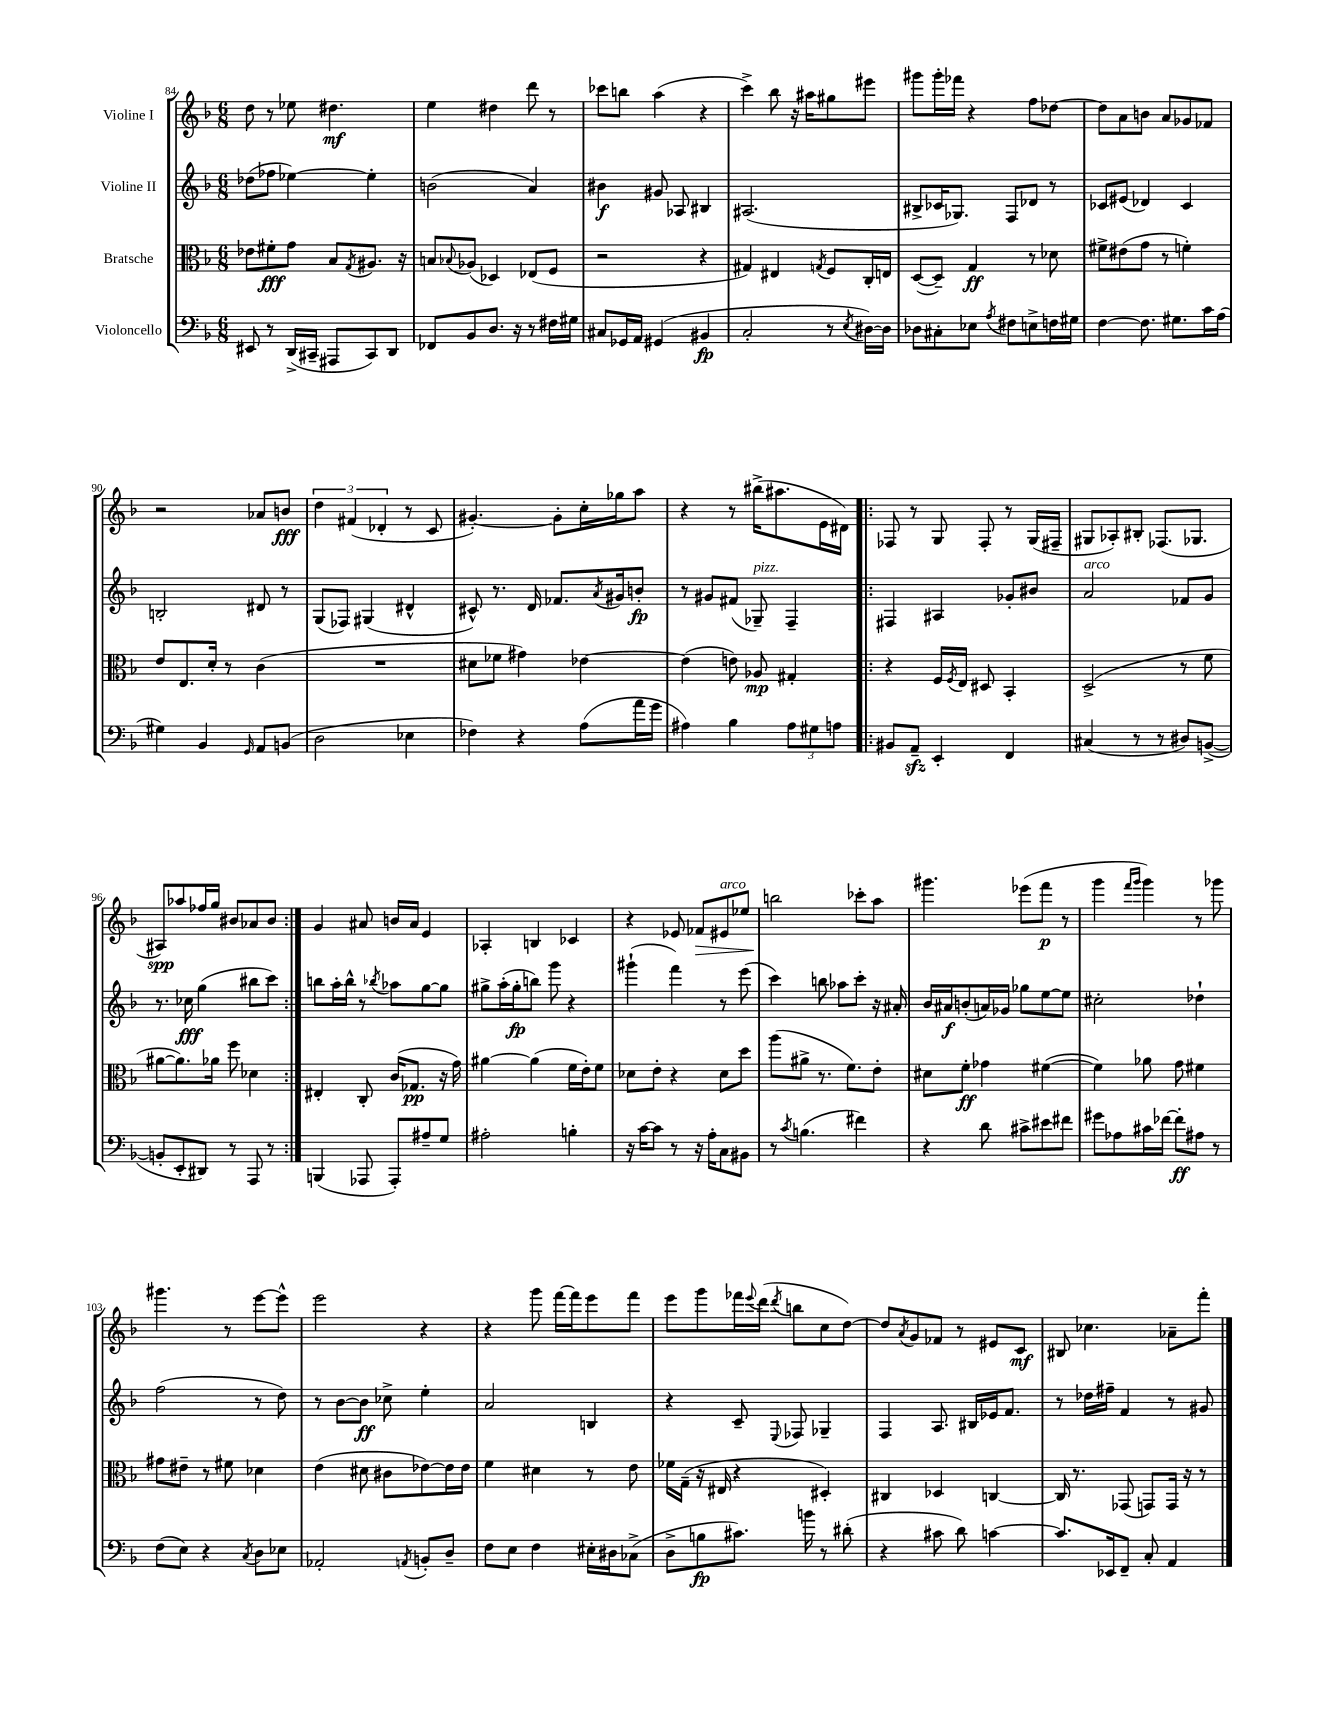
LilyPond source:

<<
\new StaffGroup <<
\new Staff = "s0" \with { instrumentName = "Violine I" } {
    \clef treble \key f \major \numericTimeSignature \time 6/8
    d''8 r8 ees''8 dis''4.\mf |
    e''4 dis''4 d'''8 r8 |
    ces'''8 b''8 a''4( r4 |
    c'''4->) bes''8 r16 ais''16 gis''8 eis'''8 |
    gis'''8 gis'''16-. fes'''16 r4 f''8 des''8~ |
    des''8 a'8 b'8 a'8 ges'8 fes'8 |
    r2 aes'8 b'8\fff |
    \tuplet 3/2 { d''4 fis'4( des'4-. } r8 c'8 |
    gis'4.~-.) gis'8-. c''16-. ges''16 a''8 |
    r4 r8 bis''16->( ais''8. e'16 dis'16) |
    \repeat volta 2 { fes8 r8 g8 fes8-. r8 g16( fis16-- |
    gis8 aes8-.) bis8-. fes8.( ges8. |
    ais8\spp) aes''8 fes''16 g''16 bis'8 aes'8 bis'8 | }
    g'4 ais'8 b'16 ais'16 e'4 |
    aes4-. b4 ces'4 |
    r4 ees'8 fes'8\> eis'8^\markup { \italic "arco" } ees''8 |
    b''2\! ces'''8-. a''8 |
    gis'''4. ees'''8( f'''8\p r8 |
    g'''4 \grace { f'''16 g'''16 } g'''4) r8 ges'''8 |
    gis'''4. r8 e'''8~ e'''8-^ |
    e'''2 r4 |
    r4 g'''8 f'''16~ f'''16 e'''8 f'''8 |
    e'''8 g'''8 fes'''16 \appoggiatura { e'''8 } d'''16( \acciaccatura { d'''8 } b''8 c''8 d''8~) |
    d''8 \acciaccatura { a'8 } g'8 fes'8 r8 eis'8 c'8\mf |
    bis8 ces''4. aes'8-- f'''8-. \bar "|." |
}
\new Staff = "s1" \with { instrumentName = "Violine II" } {
    \clef treble \key f \major \numericTimeSignature \time 6/8
    des''8( fes''8 ees''4~) ees''4-. |
    b'2( a'4) |
    bis'4\f gis'8 aes8 bis4 |
    ais2.( |
    bis8-> ces'16 ges8.) f8 des'8 r8 |
    ces'8 eis'8( des'4) ces'4 |
    b2-. dis'8 r8 |
    g8( fes8) gis4( dis'4-^ |
    cis'8-^) r8. d'16 fes'8. \acciaccatura { a'8 } gis'16 b'8-.\fp |
    r8 gis'8 fis'8( ges8--^\markup { \italic "pizz." }) f4-- |
    \repeat volta 2 { fis4 ais4 ges'8-. bis'8 |
    a'2^\markup { \italic "arco" } fes'8 g'8 |
    r8. ces''16\fff g''4( bis''8 c'''8) | }
    b''8 a''16-. b''16-^ r8 \acciaccatura { bes''8 } aes''8 g''8~ g''8 |
    gis''8-> a''16-.( gis''16-.\fp b''8) g'''8 r4 |
    gis'''4-!( f'''4) r8 e'''8( |
    c'''4) b''8 aes''8 c'''8-. r16 ais'16-. |
    bes'16 ais'16\f b'8-.( a'16) ges'16 ges''8 e''8~ e''8 |
    cis''2-. des''4-! |
    f''2( r8 d''8) |
    r8 bes'8~ bes'8\ff ces''8-> e''4-. |
    a'2 b4 |
    r4 c'8-- \appoggiatura { e8 } fes8 ges4-- |
    f4 a8. bis16 ees'16 f'8. |
    r8 des''16 fis''16-- f'4 r8 gis'8 \bar "|." |
}
\new Staff = "s2" \with { instrumentName = "Bratsche" } {
    \clef alto \key f \major \numericTimeSignature \time 6/8
    ees'8 fis'8-.\fff g'8 bes8 \acciaccatura { g8 } ais8. r16 |
    b8 \appoggiatura { bes8 } aes8( des4) ees8( f8 |
    r2 r4 |
    gis4) eis4 \acciaccatura { g8 } f8 c16-. e16 |
    d8~( d8--) g4\ff r8 des'8 |
    fis'8-> eis'8( g'8 r8 f'4-.) |
    e'8 e8. d'16-. r8 c'4( |
    R2. |
    dis'8 fes'8 gis'4) ees'4~ |
    ees'4( e'8) aes8\mp gis4-. |
    \repeat volta 2 { r4 f16 \acciaccatura { f8 } e16 dis8 bes,4-. |
    d2->( r8 f'8 |
    ais'8~ ais'8.) aes'16 f''8 des'4 | }
    eis4-. c8-. c'16( ges8.\pp r16 g'16) |
    ais'4~ ais'4( f'16 e'16-.) f'8 |
    des'8 e'8-. r4 des'8 d''8 |
    a''8( ais'8-> r8. f'8.) e'8-. |
    dis'8 f'8-.\ff ges'4 fis'4~( |
    fis'4) aes'8 g'8 fis'4 |
    gis'8 eis'8-- r8 fis'8 des'4 |
    e'4( dis'8 cis'8 ees'8~) ees'16 ees'16 |
    f'4 dis'4 r8 e'8 |
    fes'16 g16--( r16 eis16 r4 dis4-.) |
    cis4 des4 c4~ |
    c16 r8. ges,8( g,8) g,16 r16 r8 \bar "|." |
}
\new Staff = "s3" \with { instrumentName = "Violoncello" } {
    \clef bass \key f \major \numericTimeSignature \time 6/8
    eis,8 r8 d,16->( cis,16-- ais,,8 cis,8) d,8 |
    fes,8 bes,8 d8. r16 r8 fis16 gis16 |
    cis8 ges,16 a,16 gis,4( bis,4\fp |
    c2-. r8 \acciaccatura { e8 } dis16~) dis16 |
    des8 cis8-. ees8 \acciaccatura { a8 } fis8 e8-> f16 gis16 |
    f4~ f8. gis8. c'16 a16( |
    gis4) bes,4 \grace { g,16 } a,8 b,8( |
    d2 ees4 |
    fes4) r4 a8( a'16 g'16 |
    ais4) bes4 \tuplet 3/2 { ais8 gis8 a8 } |
    \repeat volta 2 { bis,8 a,8--\sfz e,4-. f,4 |
    cis4( r8 r8 dis8) b,8~->( |
    b,8-. e,8-. dis,8) r8 a,,8 r8 | }
    b,,4( aes,,8 aes,,8-.) ais8-- g8 |
    ais2-. b4-. |
    r16 c'16~ c'8 r8 r16 a16-. c8 bis,8 |
    r8 \acciaccatura { c'8 } b4.( fis'4) |
    r4 d'8 cis'8-> eis'8 fis'8 |
    gis'8 aes8 cis'16 fes'16~ fes'8-.\ff ais8 r8 |
    f8( e8) r4 \acciaccatura { c8 } d8 ees8 |
    aes,2-. \acciaccatura { a,8 } b,8-. d8-- |
    f8 e8 f4 eis16-. dis16 ces8->( |
    d8-> b8\fp cis'8.) b'16 r8 dis'8-.( |
    r4 cis'8 d'8) c'4~ |
    c'8. ees,16 f,8-- c8-. a,4 \bar "|." |
}
>>
>>
\layout { \context { \Score currentBarNumber = #84 } }
